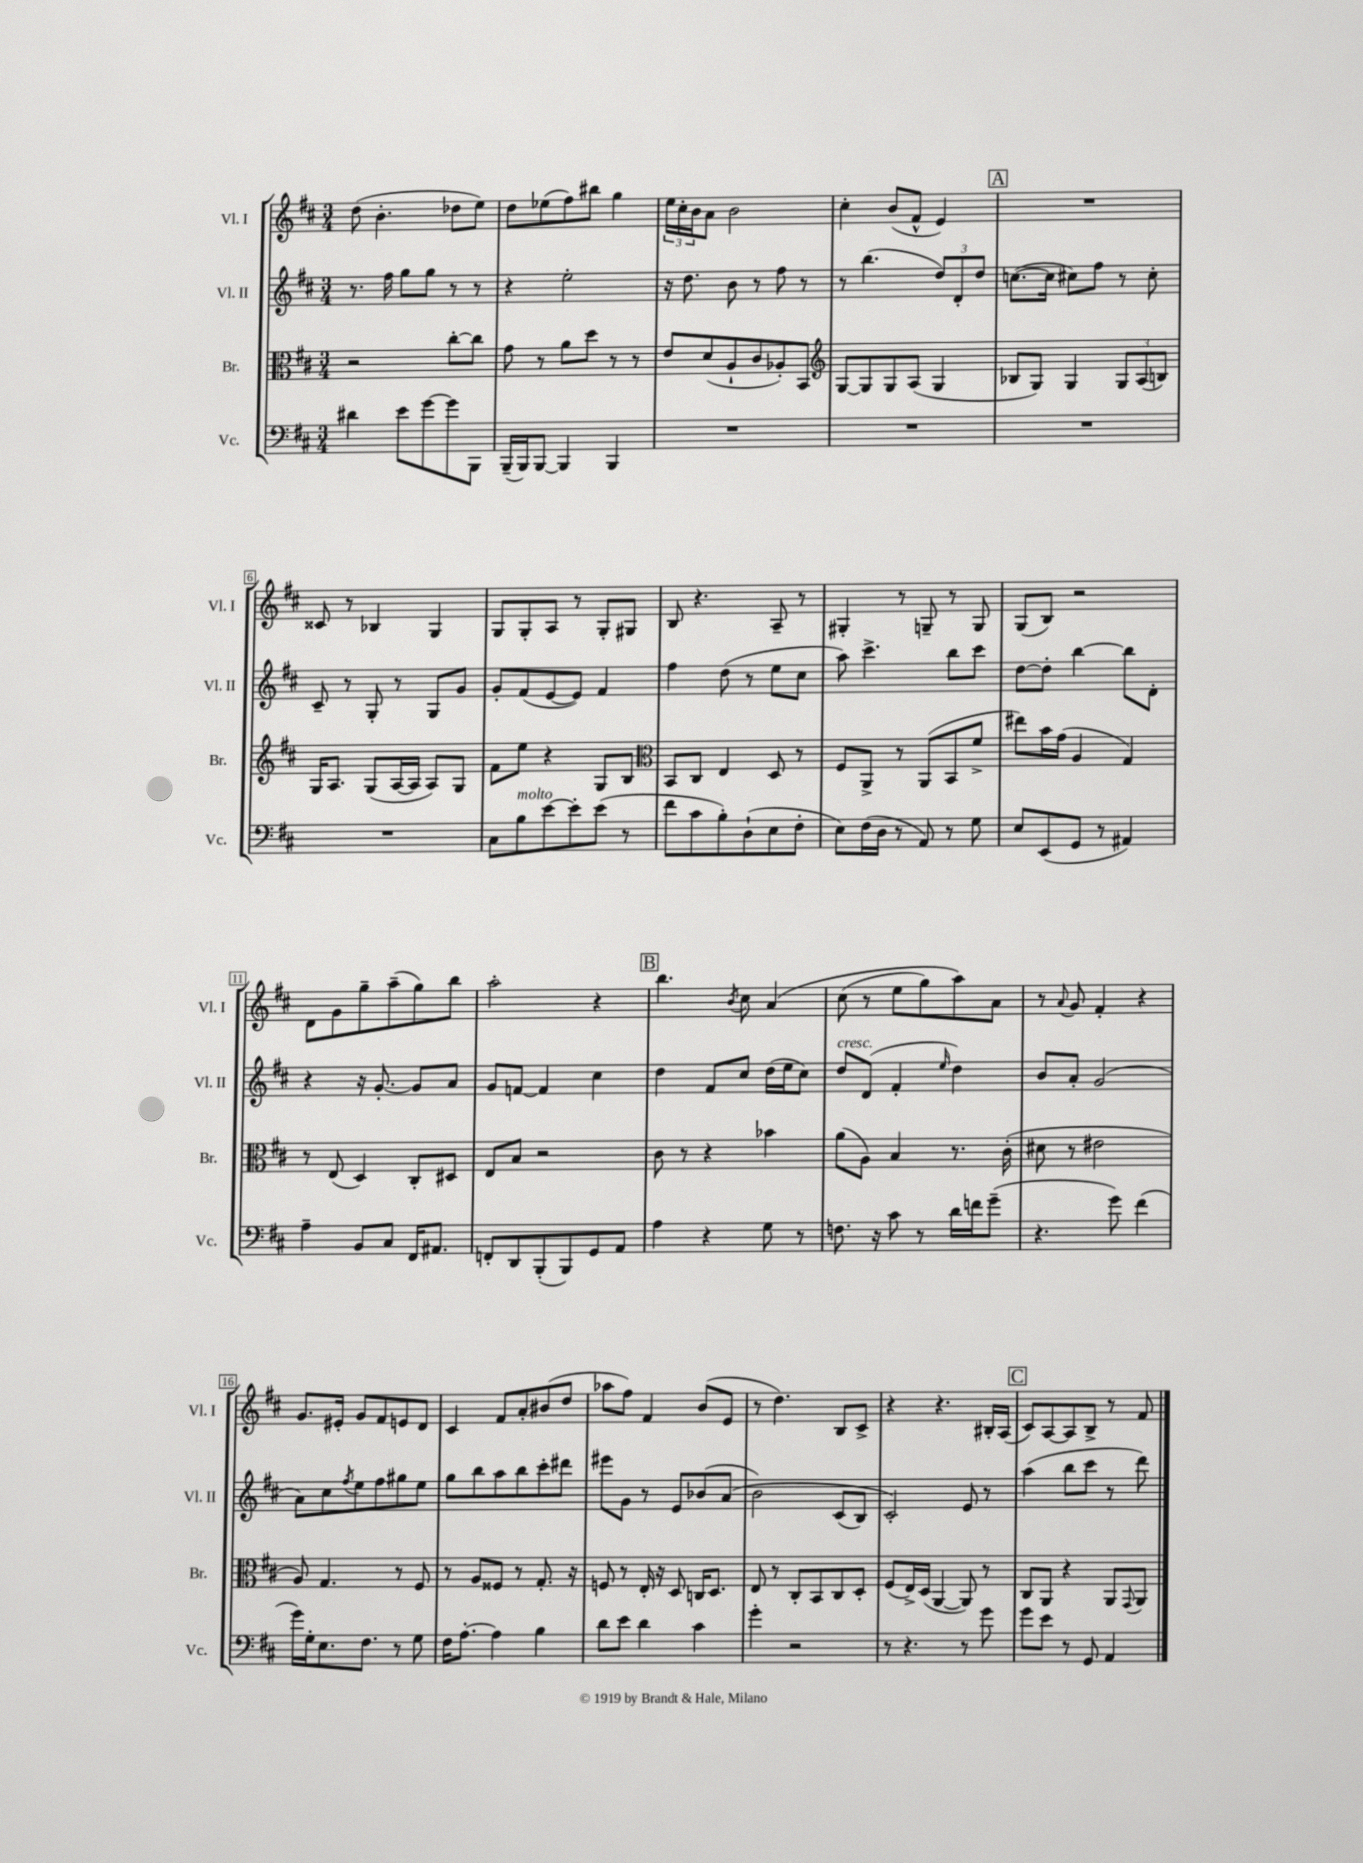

**kern	**kern	**kern	**kern
*part4	*part3	*part2	*part1
*staff4	*staff3	*staff2	*staff1
*I"Vc.	*I"Br.	*I"Vl. II	*I"Vl. I
*I'Vc.	*I'Br.	*I'Vl. II	*I'Vl. I
*clefF4	*clefC3	*clefG2	*clefG2
*k[f#c#]	*k[f#c#]	*k[f#c#]	*k[f#c#]
*M3/4	*M3/4	*M3/4	*M3/4
=1	=1	=1	=1
4d#X\	2r	8.r	(8dd\
.	.	.	4.b'\
.	.	16ff#\	.
8e\L	.	8gg\L	.
[8g\	.	8gg\J	.
8g\]	[8cc#'\L	8r	8dd-X\L
8BBB\J	8cc#\J]	8r	8ee\J)
=2	=2	=2	=2
(16BBB~/LL	8g\	4r	8dd\L
16BBB/J)	.	.	.
[8BBB/J	8r	.	(8ee-X\
4BBB/]	8a\L	2ee'\	8ff#\)
.	8dd\J	.	8bb#X\J
4BBB/	8r	.	4gg\
.	8r	.	.
=3	=3	=3	=3
2.r	8e/L	16r	24ee\LL
.	.	.	24cc#'\
.	.	8.dd\	.
.	.	.	24b\J
.	(8d/	.	8a\J
.	8A`/	8b\	2b\
.	8c#/	8r	.
.	8A-X'/)	8ff#\	.
.	8BB/J	8r	.
=4	=4	=4	=4
*	*clefG2	*	*
2.r	[8G/L	8r	4cc#'\
.	8G/]	(4.bb\	.
.	8G/	.	(8b/L
.	(8A/J	.	8f#^^/J
.	4G/	12dd/L)	4e/)
.	.	12d'/	.
.	.	12dd/J	.
!!LO:REH:place=s1:t=A
=5	=5	=5	=5
2.r	8B-X/L	([8.ccn\L	2.r
.	8G/J)	.	.
.	.	16cc\Jk]	.
.	4G/	8cc#X\L)	.
.	.	8ff#\J	.
.	12G/L	8r	.
.	(12A/	.	.
.	.	8cc#'\	.
.	12Bn/J)	.	.
!!LO:LB:g=z
=6	=6	=6	=6
2.r	16G/KL	8c#~/	8c##X/
.	8.A/J	.	.
.	.	8r	8r
.	(8G/L	8G'/	4B-X/
.	[16A/L	8r	.
.	16A/JJ]	.	.
.	8A/L)	8G/L	4G/
.	8G/J	8g/J	.
=7	=7	=7	=7
8C#\L	8f#\L	8g'/L	8G/L
!LO:TX:a:i:t=molto	!	!	!
8B\	8ee\J	(8f#/	8G'/
[8e\	4r	[8e/	8A/J
8e'\]	.	8e/J])	8r
(8e\J	8G/L	4f#/	8G'/L
8r	8B/J	.	8G#X/J
=8	=8	=8	=8
*	*clefC3	*	*
8f#\L	8BB/L	4ff#\	8B/
8c#\	8C#/J	.	4.r
8B'\)	4E/	(8dd\	.
(8D`\	.	8r	.
8E\	8D/	8ee\L	8A~/
8F#'\J	8r	8cc#\J	8r
=9	=9	=9	=9
8E\L)	8F#/L	8aa\)	4G#X'/
(16F#\L	8AA^/J	4.ccc#^\	.
16D\JJ	.	.	.
8r	8r	.	8r
8AA/)	(8AA/L	.	8Gn~/
8r	8BB/	8bb\L	8r
8G\	8f#^/J	8ccc#\J	8G/
=10	=10	=10	=10
8E/L	8ee#X\L)	[8dd\L	(8G/L
(8EE/	16b\L	8dd'\J]	8B/J)
.	(16g\JJ	.	.
8GG/J	4A/	[4bb\	2r
8r	.	.	.
4AA#X/)	4G/)	8bb\L]	.
.	.	8d'\J	.
!!LO:LB:g=z
=11	=11	=11	=11
4A~\	8r	4r	8d\L
.	(8E/	.	8g\
8BB/L	4D/)	16r	8gg~\
.	.	[8.g'/	.
8C#/J	.	.	(8aa~\
16FF#/KL	8C#'/L	8g/L]	8gg\)
8.AA#X/J	.	.	.
.	8D#X/J	8a/J	8bb\J
=12	=12	=12	=12
8FFn'/L	8E/L	8g/L	2aa'\
8DD/	8B/J	[8fn/J	.
(8BBB'/	2r	4f/]	.
8BBB/)	.	.	.
8GG/	.	4cc#\	4r
8AA/J	.	.	.
!!LO:REH:place=s1:t=B
=13	=13	=13	=13
4A\	8c#\	4dd\	4.bb\
.	8r	.	.
4r	4r	8f#/L	.
.	.	.	8qb/
.	.	8cc#/J	8cc#\
8G\	4b-X\	(16dd\LL	(4a/
.	.	16ee\J	.
8r	.	8cc#\J)	.
=14	=14	=14	=14
!	!	!LO:TX:a:i:t=cresc.	!
8.Fn\	(8a\L	8dd/L	(8cc#\
.	8A\J)	(8d/J	8r
16r	.	.	.
8c#\	4B/	4f#'/	8ee\L
8r	.	.	8gg\)
.	.	16qqee/	.
16d\LL	8.r	4dd\)	8aa\)
16fn\J	.	.	.
(8g~\J	.	.	8a\J
.	(16c#'\	.	.
=15	=15	=15	=15
4.r	8d#X\	8b/L	8r
.	.	.	8qqa/
.	8r	8a'/J	8g/
.	2e#X\	(2g/	4f#'/
8g\)	.	.	.
(4f#\	.	.	4r
!!LO:LB:g=z
=16	=16	=16	=16
16g\LL)	8A/)	8a\L)	8.g/L
16G'\J	.	.	.
8.E\	4.G/	8cc#\	.
.	.	.	16e#X'/Jk
.	.	8qff#/	.
.	.	8ee\	8g/L
8.F#\J	.	.	.
.	.	8ff#\	8f#/
8r	8r	8gg#X\	8en/
8G\	8F#/	8ee\J	8d/J
=17	=17	=17	=17
16F#\KL	8r	8gg\L	4c#/
[8.A'\J	.	.	.
.	8A/L	8bb\	.
4A\]	8F##X/J	8aa\	8f#/L
.	8r	8bb\	8a'/
4B\	8.G'/	8ccc#'\	(8b#X/
.	.	8ddd#X\J	8dd/J
.	16r	.	.
=18	=18	=18	=18
8d\L	8Fn/	8eee#X\L	8aa-X\L
8e\J	8r	8g\J	8ff#\J)
4d\	16E'/	8r	4f#/
.	16r	.	.
.	8D/	8e/L	.
4c#\	16Cn/KL	(8b-X/	(8b/L
.	8.D/J	.	.
.	.	(8a/J	8e/J
=19	=19	=19	=19
4g'\	8E/	2b\)	8r
.	8r	.	4.dd\)
2r	8C#'/L	.	.
.	8BB/	.	.
.	8C#/	(8c#/L	8B/L
.	8D'/J	8B/J)	8c#^/J
=20	=20	=20	=20
8r	(8F#/L	2c#'/)	4r
4.r	16E^/L)	.	.
.	(16D/JJ	.	.
.	[4AA/	.	4.r
8r	8AA/])	8e/	.
8g\	8r	8r	16B#X'/LL
.	.	.	(16A/JJ
!!LO:REH:place=s1:t=C
=21	=21	=21	=21
8g\L	8C#/L	(4aa\	8c#/L)
8e\J	8AA/J	.	[8A/
8r	4r	8bb\L	8A/]
8GG/	.	8ccc#\J	8B^/J
4AA/	8AA/L	8r	8r
.	8qqGG/	.	.
.	8AA/J	8ddd\)	8f#/
==	==	==	==
*-	*-	*-	*-
